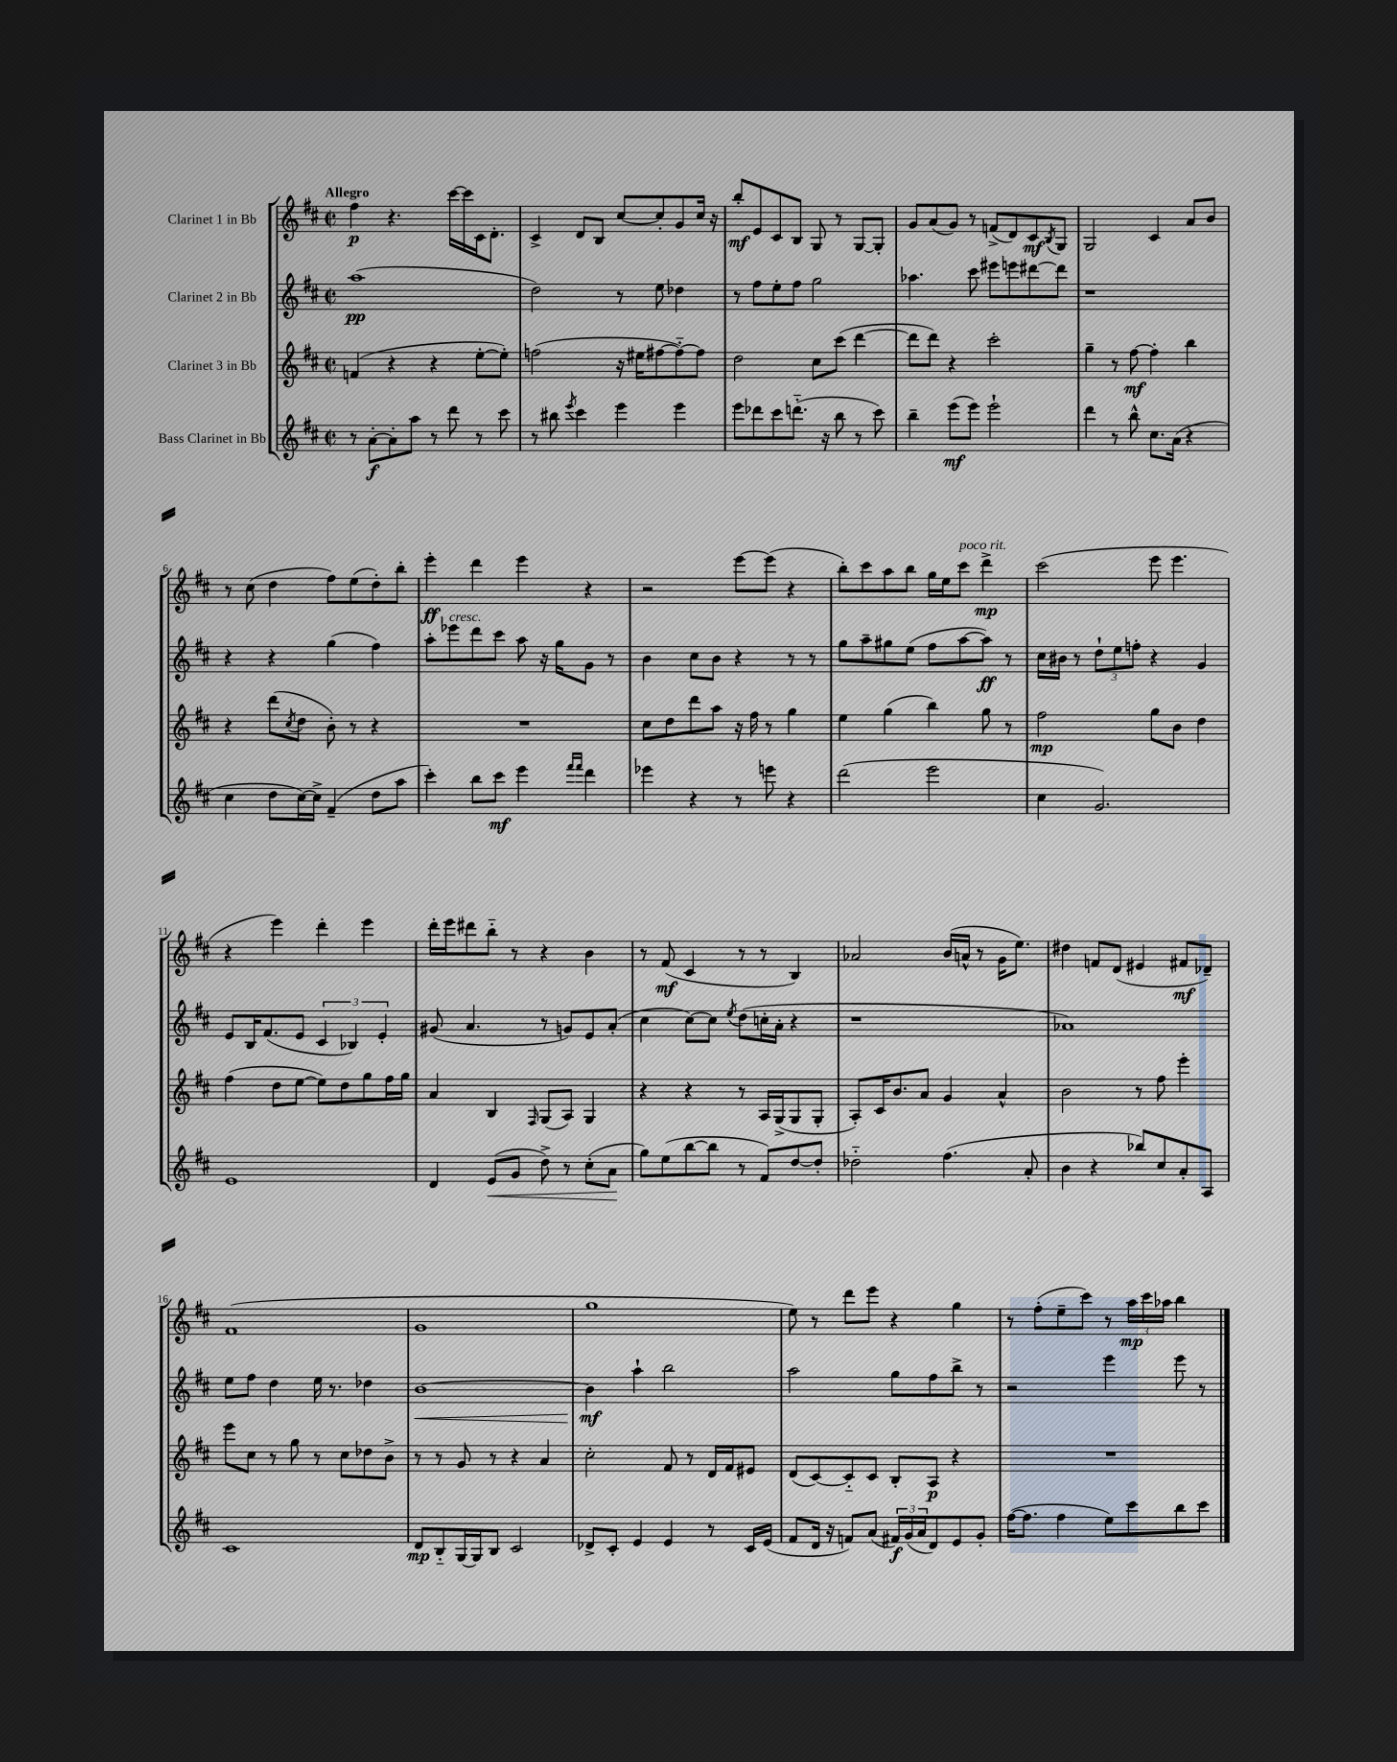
<<
\new StaffGroup <<
\new Staff = "s0" \with { instrumentName = "Clarinet 1 in Bb" } {
    \clef treble \key d \major \defaultTimeSignature \time 2/2 \tempo "Allegro"
    fis''4\p r4. cis'''16~ cis'''16 cis'16 d'8.-. |
    cis'4-> d'8 b8 cis''8~ cis''8-. g'8 cis''16 r16 |
    b''8-.\mf e'8 cis'8 b8 g8 r8 g8~ g8-. |
    g'8 a'8( g'8) r8 f'8->( d'8) cis'8\mf \acciaccatura { b8 } g8 |
    g2 cis'4 a'8 b'8 |
    r8 cis''8( d''4 fis''8) e''8( d''8-.) b''8-. |
    e'''4-.\ff d'''4 e'''4 r4 |
    r2 e'''8~ e'''8( r4 |
    b''8-.) cis'''8 a''8 b''8 g''16 e''16 cis'''8^\markup { \italic "poco rit." } d'''4->\mp |
    cis'''2( e'''8 e'''4. |
    r4 e'''4) d'''4-. e'''4 |
    d'''16-. e'''16 dis'''8 b''8-_ r8 r4 b'4 |
    r8 fis'8\mf( cis'4 r8 r8 b4) |
    aes'2 b'16( a'16-^ r8 g'16 e''8.) |
    dis''4 f'8 d'8( eis'4 fis'8\mf des'8--) |
    fis'1( |
    g'1 |
    g''1 |
    e''8) r8 d'''8 e'''8 r4 g''4 |
    r8 fis''8-.( e''8-- cis'''8) r8 \tuplet 3/2 { a''16\mp cis'''16 aes''16 } b''4 \bar "|." |
}
\new Staff = "s1" \with { instrumentName = "Clarinet 2 in Bb" } {
    \clef treble \key d \major \defaultTimeSignature \time 2/2
    a''1\pp( |
    d''2) r8 e''8 des''4 |
    r8 fis''8 e''8-. fis''8 g''2 |
    aes''4. cis'''8 eis'''8 e'''8 dis'''8~ dis'''8 |
    r1 |
    r4 r4 g''4( fis''4) |
    a''8-. ees'''8^\markup { \italic "cresc." } d'''8 cis'''8 a''8 r16 g''16 g'8 r8 |
    b'4 cis''8 b'8 r4 r8 r8 |
    g''8 a''8-- gis''8 e''8( fis''8 a''8~ a''8\ff) r8 |
    cis''16 bis'16 r8 \tuplet 3/2 { d''8-! e''8 f''8-. } r4 g'4 |
    e'8 b16 fis'8.( e'8 \tuplet 3/2 { cis'4 bes4) e'4-. } |
    gis'8( a'4. r8 g'8) e'8 a'8-.( |
    cis''4 cis''8~) cis''8 \acciaccatura { e''8 } d''8( c''16-. a'16-. r4 |
    r1 |
    aes'1) |
    e''8 fis''8 d''4 e''16 r8. des''4 |
    b'1~\< |
    b'4\mf\! a''4-! b''2 |
    a''2 g''8 fis''8 b''8-> r8 |
    r2 e'''4 e'''8 r8 \bar "|." |
}
\new Staff = "s2" \with { instrumentName = "Clarinet 3 in Bb" } {
    \clef treble \key d \major \defaultTimeSignature \time 2/2
    f'4( r4 r4 e''8~-. e''8-.) |
    f''2( r16 eis''16 fis''8~ fis''8~-_) fis''8 |
    d''2 cis''8 cis'''8( d'''4~ |
    d'''8 d'''8) r4 cis'''2-. |
    g''4-- r8 fis''8~\mf fis''4-. b''4 |
    r4 d'''8( \acciaccatura { cis''8 } d''8 b'8-.) r8 r4 |
    R1 |
    cis''8 d''8 d'''8 a''8 r16 fis''16 r8 g''4 |
    e''4 g''4( b''4) g''8 r8 |
    fis''2\mp g''8 b'8 d''4 |
    fis''4( d''8 e''8~ e''8) d''8 g''8 fis''16 g''16 |
    a'4 b4 \grace { fis16 } g8( a8) g4 |
    r4 r4 r8 a16 g16->( g8 g8-. |
    a8-.) cis'16 b'8. a'8 g'4 a'4-^ |
    b'2 r8 fis''8 e'''4-. |
    e'''8 cis''8 r8 g''8 r8 cis''8 des''8 b'8-> |
    r8 r8 g'8 r8 r4 a'4 |
    cis''2-. fis'8 r8 d'16 fis'16 eis'8 |
    d'8( cis'8~) cis'8-_ cis'8 b8-. a8\p r4 |
    R1 \bar "|." |
}
\new Staff = "s3" \with { instrumentName = "Bass Clarinet in Bb" } {
    \clef treble \key d \major \defaultTimeSignature \time 2/2
    r8 a'8~-.\f a'8-. a''8 r8 d'''8 r8 cis'''8 |
    r8 bis''8 \acciaccatura { e'''8 } cis'''4 e'''4 e'''4 |
    e'''8 des'''8 cis'''8 d'''8.-_( r16 b''8 r8 cis'''8) |
    b''4-- e'''8\mf( e'''8) e'''2-! |
    d'''4 r8 b''8-^ cis''8. a'16( r4 |
    cis''4 d''8 cis''16~) cis''16-> fis'4--( d''8 a''8 |
    cis'''4-.) b''8 cis'''8\mf e'''4 \grace { fis'''16 fis'''16 } d'''4 |
    ees'''4 r4 r8 e'''8 r4 |
    d'''2( e'''2 |
    cis''4 g'2.) |
    e'1 |
    d'4 e'8\<( g'8 d''8->) r8 cis''8-.( a'8\! |
    g''8) e''8( b''8~ b''8 r8 fis'8) d''8~ d''8-. |
    des''2-_ fis''4.( a'8-. |
    b'4 r4 bes''8) cis''8 a'8-. a8 |
    cis'1 |
    d'8\mp b8-_ g16~ g16 b8 cis'2 |
    des'8-> cis'8-. e'4 e'4 r8 cis'16 e'16( |
    fis'8 d'16 r16 f'8) a'8( \tuplet 3/2 { fis'16\f) g'16( a'16 } d'8) e'8 g'8-. |
    fis''16~( fis''8. fis''4 e''8) cis'''8 b''8 cis'''8 \bar "|." |
}
>>
>>
